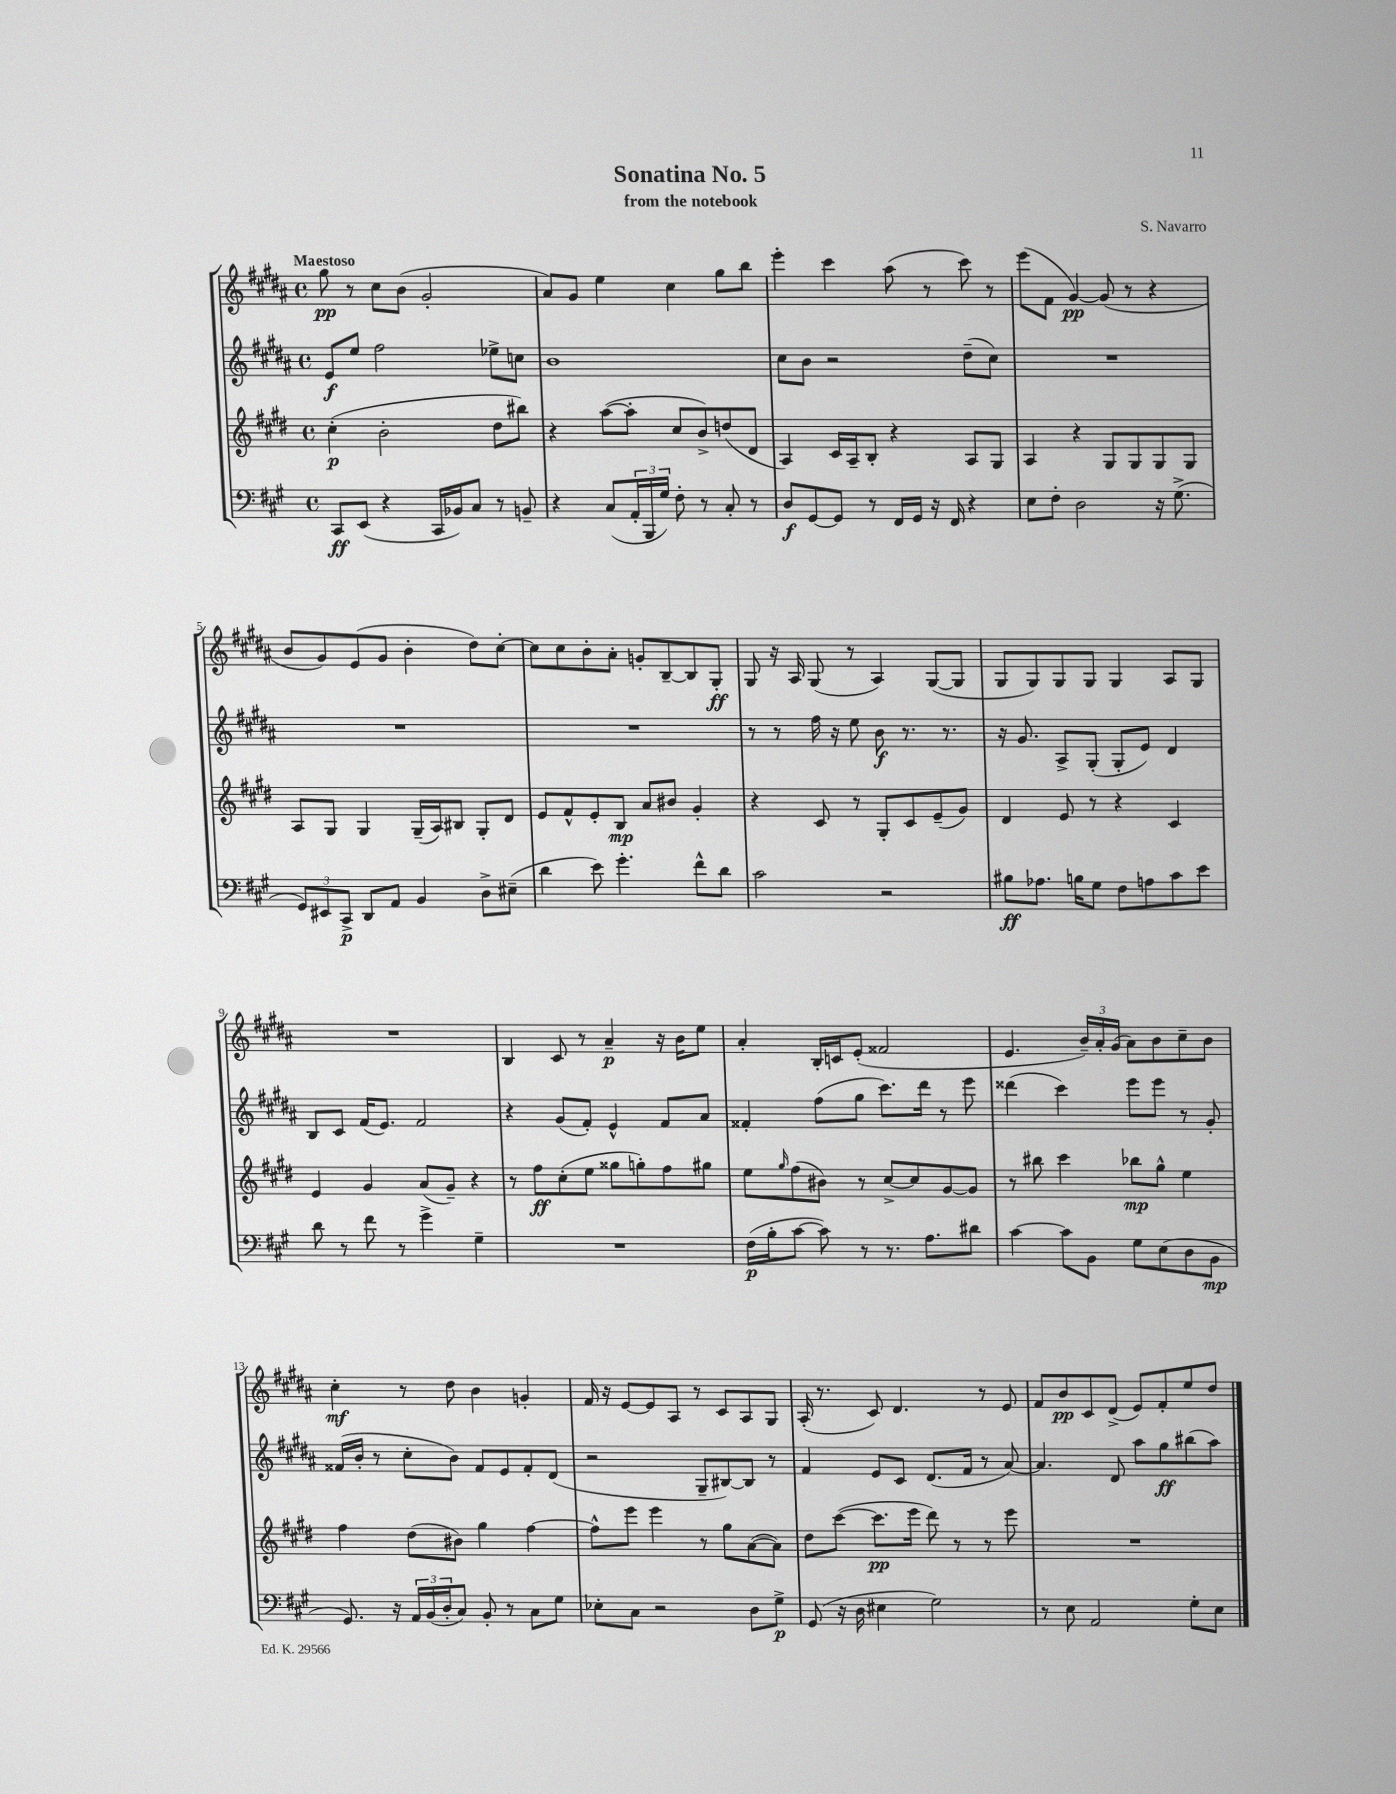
\header { title = "Sonatina No. 5" composer = "S. Navarro" subtitle = "from the notebook" }
<<
\new StaffGroup <<
\new Staff = "s0" {
    \clef treble \key b \major \defaultTimeSignature \time 4/4 \tempo "Maestoso"
    gis''8\pp r8 cis''8 b'8( gis'2-. |
    ais'8) gis'8 e''4 cis''4 gis''8 b''8 |
    e'''4-. cis'''4 ais''8( r8 cis'''8) r8 |
    e'''8( fis'8 gis'4~\pp) gis'8( r8 r4 |
    b'8 gis'8) e'8( gis'8 b'4-. dis''8) cis''8~-. |
    cis''8 cis''8 b'8-. ais'8-. g'8-. b8~-- b8 gis8-.\ff |
    gis8 r16 ais16 gis8( r8 ais4) gis8~( gis8 |
    gis8 gis8) gis8 gis8 gis4 ais8 gis8 |
    R1 |
    b4 cis'8 r8 ais'4--\p r16 b'16 e''8 |
    ais'4-. b16-. c'16 e'8-.( fisis'2 |
    e'4. \tuplet 3/2 { b'16--) ais'16-. gis'16( } ais'8) b'8 cis''8-- b'8 |
    cis''4-.\mf r8 dis''8 b'4 g'4-. |
    fis'16 r16 e'8~ e'8 ais8 r8 cis'8 ais8 gis8 |
    ais16-.( r8. cis'8) dis'4. r8 e'8 |
    fis'8 b'8\pp cis'8 dis'8->( e'8) fis'8-. e''8 dis''8 \bar "|." |
}
\new Staff = "s1" {
    \clef treble \key b \major \defaultTimeSignature \time 4/4
    e'8\f e''8 fis''2 ees''8-> c''8 |
    b'1 |
    cis''8 b'8 r2 dis''8--( cis''8) |
    R1 |
    R1 |
    R1 |
    r8 r8 fis''16 r16 e''8 b'8\f r8. r8. |
    r16 gis'8. ais8-> gis8-.( gis8-. e'8) dis'4 |
    b8 cis'8 fis'16( e'8.) fis'2 |
    r4 gis'8( fis'8-.) e'4-^ fis'8 ais'8 |
    fisis'4-. fis''8( gis''8 cis'''8.) dis'''16 r8 e'''8 |
    disis'''4( cis'''4) e'''8 e'''8 r8 gis'8-. |
    fisis'16( b'16-. r8 cis''8-. b'8) fisis'8 e'8 fisis'8-. dis'8( |
    r2 gis8-- bis8~) bis8 r8 |
    fis'4 e'8 cis'8 dis'8.( fis'16 r8 ais'8~) |
    ais'4. dis'8 ais''8 gis''8\ff bis''8( ais''8) \bar "|." |
}
\new Staff = "s2" {
    \clef treble \key e \major \defaultTimeSignature \time 4/4
    cis''4-.\p( b'2-. dis''8 bis''8) |
    r4 a''8~( a''8-. cis''8 b'8->) d''8( dis'8 |
    a4) cis'16 a16-- b8-. r4 a8 gis8 |
    a4 r4 gis8 gis8 gis8 gis8 |
    a8 gis8 gis4 gis16--( a16) bis8 gis8-. dis'8 |
    e'8 fis'8-^ e'8-. b8\mp a'8 bis'8 gis'4-. |
    r4 cis'8 r8 gis8-. cis'8 e'8--( gis'8) |
    dis'4 e'8 r8 r4 cis'4 |
    e'4 gis'4 a'8( gis'8--) r4 |
    r8 fis''8\ff cis''8-.( e''8 gisis''8 g''8-.) fis''8 gis''8 |
    e''8 \grace { gis''16 } fis''8( bis'8) r8 cis''8~-> cis''8 gis'8~ gis'8 |
    r8 bis''8 cis'''4 bes''8\mp gis''8-^ e''4 |
    fis''4 dis''8( bis'8) gis''4 fis''4~ |
    fis''8-^ e'''8 e'''4 r8 gis''8 a'8~( a'8) |
    dis''8 cis'''8~( cis'''8.\pp e'''16 dis'''8) r8 r8 e'''8 |
    R1 \bar "|." |
}
\new Staff = "s3" {
    \clef bass \key a \major \defaultTimeSignature \time 4/4
    cis,8\ff e,8( r4 cis,16 bes,16) cis8 r8 b,8-- |
    r4 cis8( \tuplet 3/2 { a,16-. b,,16 gis16) } fis8-. r8 cis8-. r8 |
    d8\f gis,8~ gis,8 r8 fis,16 gis,16 r16 fis,16 r4 |
    e8 fis8-. d2 r16 gis8.->( |
    \tuplet 3/2 { gis,8) eis,8 cis,8->\p } d,8 a,8 b,4 d8-> eis8--( |
    d'4 e'8) gis'4.-. fis'8-^ d'8 |
    cis'2 r2 |
    bis8\ff aes8. b16 gis8 fis8 a8 cis'8 e'8 |
    d'8 r8 fis'8 r8 gis'4-> gis4-- |
    R1 |
    fis16\p( b16-. cis'8~ cis'8) r8 r8. a8. dis'8 |
    cis'4~ cis'8 b,8 gis8 e8( d8 b,8\mp |
    gis,8.) r16 \tuplet 3/2 { a,16 b,16( d16-. } cis8) b,8-. r8 cis8 gis8 |
    ees8-. cis8 r2 d8 gis8->\p |
    gis,8( r16 d16 eis4 gis2) |
    r8 e8 a,2 gis8-. e8 \bar "|." |
}
>>
>>
